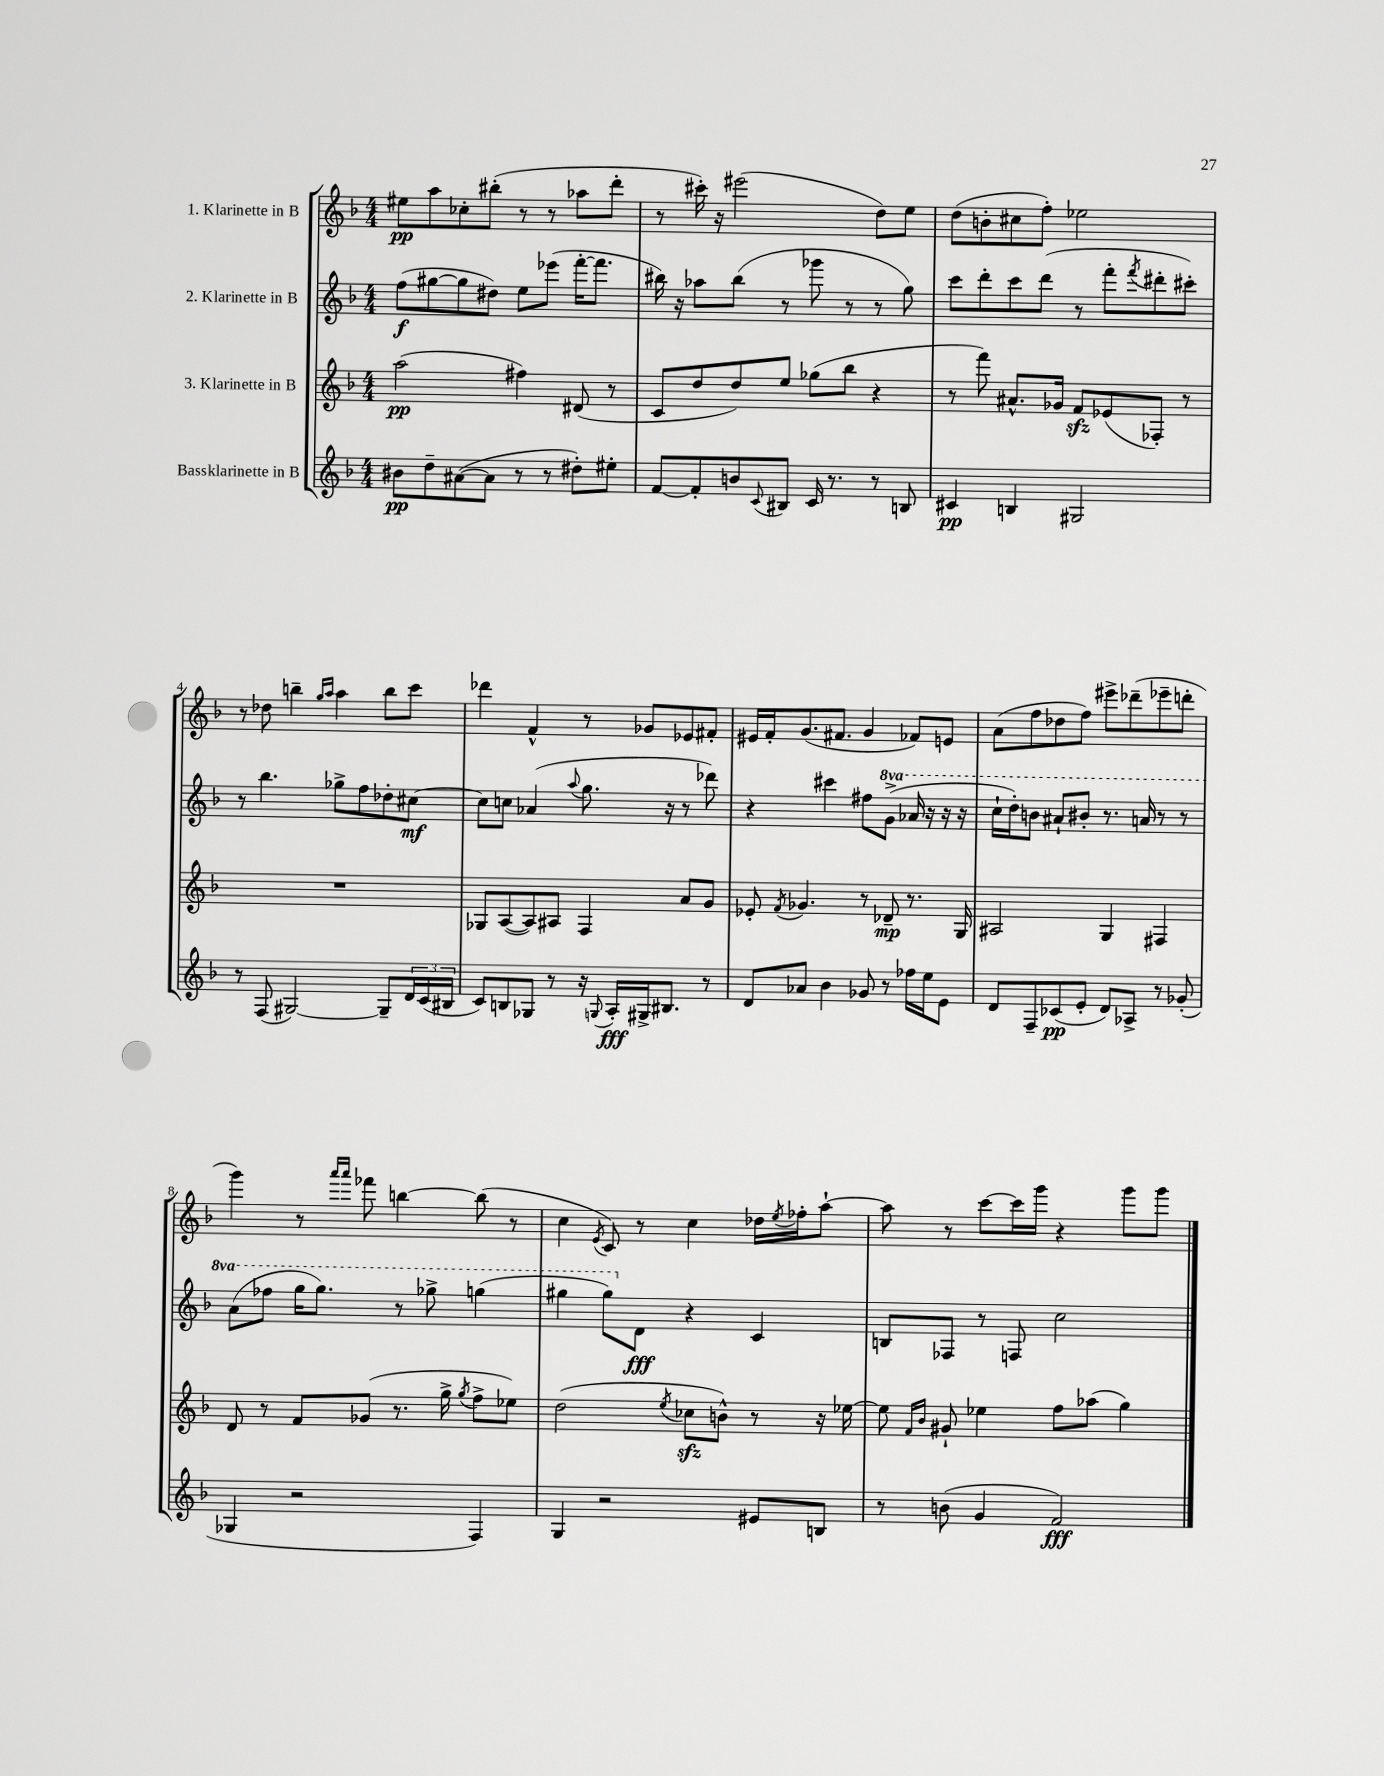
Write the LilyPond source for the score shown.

<<
\new StaffGroup <<
\new Staff = "s0" \with { instrumentName = "1. Klarinette in B" } {
    \clef treble \key f \major \numericTimeSignature \time 4/4
    eis''8\pp a''8 ces''8-. bis''8-.( r8 r8 aes''8 d'''8-. |
    r8 cis'''16-.) r16 eis'''2( d''8) e''8 |
    d''8( b'8-. cis''8 f''8-.) ees''2 |
    r8 des''8 b''4-- \grace { g''16 a''16 } a''4 b''8 c'''8 |
    des'''4 f'4-^ r8 ges'8 ees'8 fis'8-. |
    eis'16 f'16-. g'8.( fis'8. g'4 fes'8) e'8 |
    a'8( f''8 des''8 f''8) eis'''8-> des'''8--( ees'''8-- d'''8-. |
    g'''4) r8 \grace { a'''16 a'''16 } fes'''8 b''4~ b''8( r8 |
    c''4 \acciaccatura { e'8 } c'8) r8 c''4 des''16 \acciaccatura { e''8 } fes''16-. a''8~-! |
    a''8 r8 c'''8~ c'''16 g'''16 r4 g'''8 g'''8 \bar "|." |
}
\new Staff = "s1" \with { instrumentName = "2. Klarinette in B" } {
    \clef treble \key f \major \numericTimeSignature \time 4/4 \set Staff.ottavationMarkups = #ottavation-simple-ordinals
    f''8\f( gis''8~ gis''8 dis''8) e''8 ees'''8( f'''16~-. f'''8. |
    bis''16) r16 aes''8 bis''8( r8 ges'''8 r8 r8 g''8) |
    c'''8 d'''8-. c'''8 d'''8( r8 f'''8-. \acciaccatura { f'''8 } dis'''8-. cis'''8-.) |
    r8 bes''4. ges''8-> f''8 des''8-. cis''8~\mf |
    cis''8 c''8 aes'4( \appoggiatura { a''8 } g''8. r16 r8 des'''8) |
    r4 cis'''4 fis''8 \ottava #1 g''8->( aes''16 r16 r16 r16 |
    c'''16-! d'''16-.) b''8 ais''8-! bis''8-. r8. a''16 r8 r8 |
    a''8( fes'''8 g'''16 g'''8.) r8 ges'''8-> g'''4( |
    gis'''4 gis'''8) \ottava #0 d'8\fff r4 c'4 |
    b8 fes8 r8 f8 c''2 \bar "|." |
}
\new Staff = "s2" \with { instrumentName = "3. Klarinette in B" } {
    \clef treble \key f \major \numericTimeSignature \time 4/4
    a''2\pp( fis''4) dis'8( r8 |
    c'8 d''8 d''8) e''8 ges''8( bes''8 r4 |
    r8 f'''8) ais'8.-^ ges'16 f'8\sfz ees'8( fes8-.) r8 |
    R1 |
    ges8 a8~( a8) ais8 f4 a'8 g'8 |
    ees'8-. \acciaccatura { f'8 } ges'4. r8 des'8--\mp r8. g16 |
    ais2 g4 fis4 |
    d'8 r8 f'8 ges'8( r8. g''16-> \acciaccatura { g''8 } f''8-> ees''8) |
    d''2( \acciaccatura { e''8 } ces''8\sfz b'8-^) r8 r16 ees''16~ |
    ees''8 \grace { f'16 bes'16 } gis'8-! ees''4 f''8 aes''8( g''4) \bar "|." |
}
\new Staff = "s3" \with { instrumentName = "Bassklarinette in B" } {
    \clef treble \key f \major \numericTimeSignature \time 4/4
    bis'8\pp d''8-- ais'8~( ais'8 r8 r8 dis''8-.) eis''8-. |
    f'8~ f'8-. b'8 \appoggiatura { c'8 } bis8 c'16 r8. r8 b8 |
    cis'4\pp b4 gis2 |
    r8 f8( gis2~) gis8-- \tuplet 3/2 { d'16 c'16( bis16 } |
    c'8) b8 ges8 r8 r16 \appoggiatura { g8 } a16-.\fff gis16-> bis8. r8 |
    d'8 aes'8 bes'4 ges'8 r8 fes''16 e''16 e'8 |
    d'8 f8-- ces'8\pp( e'8-. d'8) aes8-> r8 ges'8-.( |
    ges4 r2 f4) |
    g4 r2 eis'8 b8 |
    r8 b'8( g'4 f'2\fff) \bar "|." |
}
>>
>>
